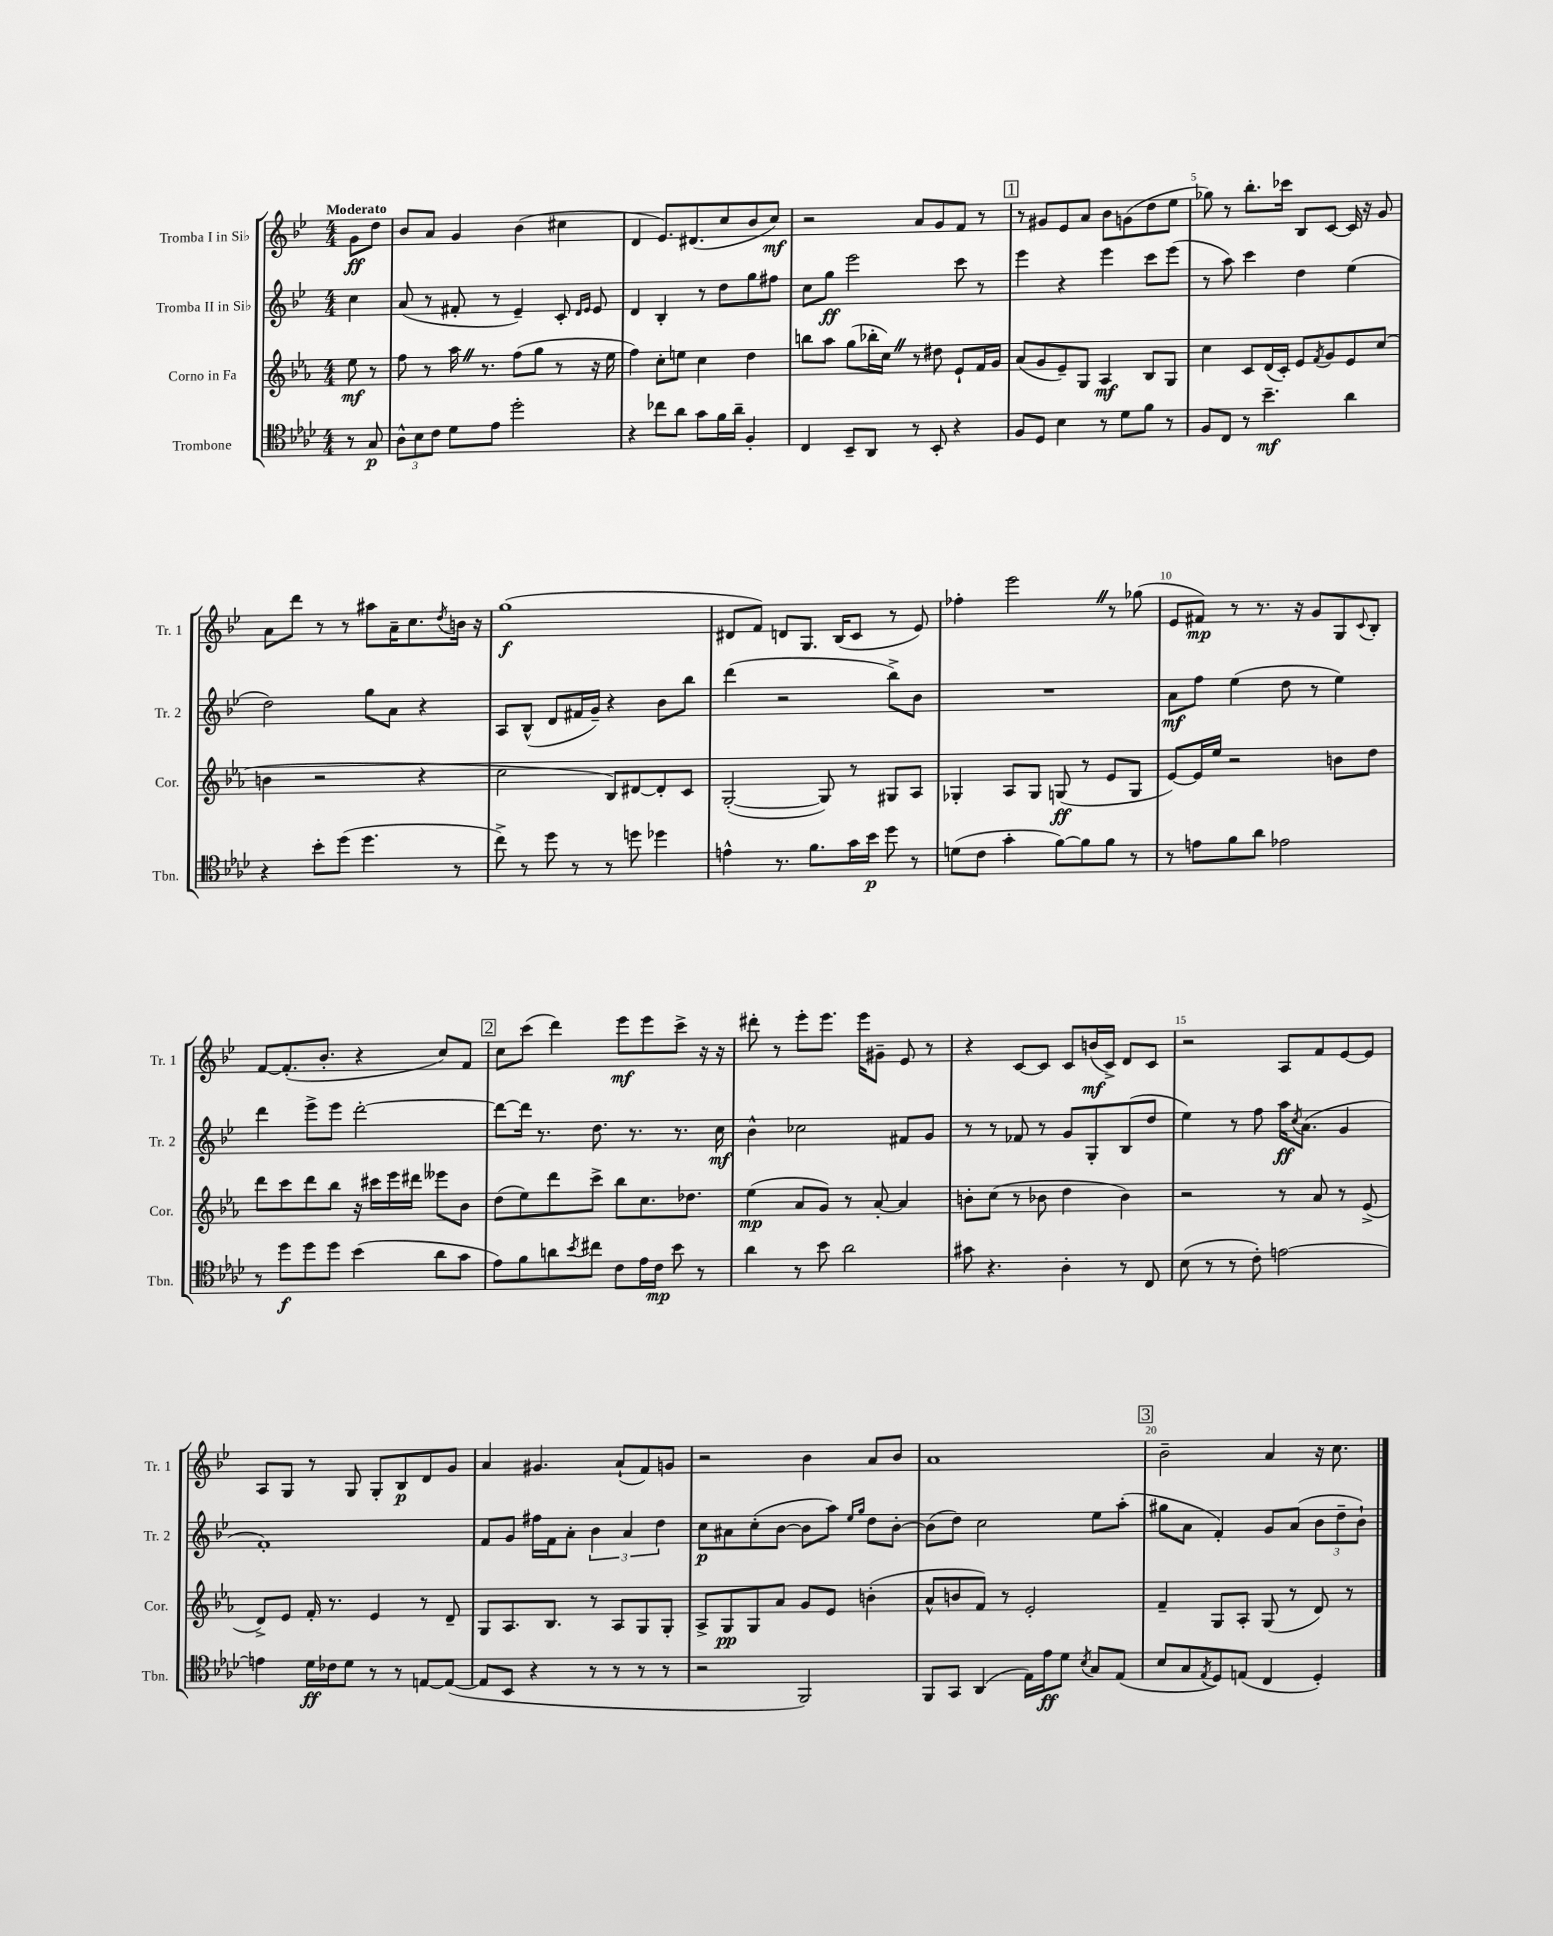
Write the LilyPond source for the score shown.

<<
\new StaffGroup <<
\new Staff = "s0" \with { instrumentName = "Tromba I in Sib" shortInstrumentName = "Tr. 1" } {
    \clef treble \key bes \major \numericTimeSignature \time 4/4 \partial 4 \tempo "Moderato"
    g'8\ff d''8 |
    bes'8 a'8 g'4 bes'4( cis''4 |
    d'4 ees'8.) dis'8.( c''8 bes'8 c''8\mf) |
    r2 a'8 g'8 f'8 r8 |
    \mark \markup { \box "1" } r8 gis'8 ees'8 a'8 bes'8 g'8( d''8 ees''8 |
    ges''8) r8 bes''8.-. ces'''16 bes8 c'8~ c'16 r16 g'8 |
    a'8 d'''8 r8 r8 ais''8 a'16-- c''8. \acciaccatura { d''8 } b'16 r16 |
    g''1\f( |
    dis'8 f'8) d'8 g8. bes16( c'8 r8 ees'8) |
    fes''4-. ees'''2 \once \override BreathingSign.text = \markup { \musicglyph "scripts.caesura.straight" } \breathe r8 ges''8( |
    ees'8 fis'8\mp) r8 r8. r16 g'8 g8 \appoggiatura { c'8 } bes8-. |
    f'8~ f'8.-.( bes'8.-. r4 c''8) f'8 |
    \mark \markup { \box "2" } c''8 c'''8( d'''4) ees'''8\mf ees'''8 c'''8-> r16 r16 |
    dis'''8-. r8 ees'''8-. ees'''8. ees'''16 gis'8-- ees'8 r8 |
    r4 c'8~ c'8 c'8 b'16\mf( c'16->) d'8 c'8 |
    r2 a8 f'8 ees'8~ ees'8 |
    a8 g8 r8 g8 g8-. bes8\p d'8 g'8 |
    a'4 gis'4. a'8-!( f'8) g'8 |
    r2 bes'4 a'8 bes'8 |
    a'1 |
    \mark \markup { \box "3" } bes'2-- a'4 r16 c''8. \bar "|." |
}
\new Staff = "s1" \with { instrumentName = "Tromba II in Sib" shortInstrumentName = "Tr. 2" } {
    \clef treble \key bes \major \numericTimeSignature \time 4/4 \partial 4
    c''4 |
    a'8( r8 fis'8-. r8 ees'4--) c'8-. \grace { d'16 ees'16 } ees'8 |
    d'4 bes4-. r8 d''8 g''8 fis''8 |
    c''8 g''8\ff ees'''2 c'''8 r8 |
    \mark \markup { \box "1" } ees'''4 r4 ees'''4 c'''8 ees'''8( |
    r8 a''8) c'''4 d''4 ees''4( |
    d''2) g''8 a'8 r4 |
    a8 bes8-^( d'8 fis'16 g'16--) r4 bes'8 bes''8 |
    d'''4( r2 bes''8->) bes'8 |
    R1 |
    a'8\mf f''8 ees''4( d''8 r8 ees''4) |
    d'''4 ees'''8-> ees'''8 d'''2~-. |
    \mark \markup { \box "2" } d'''8~ d'''16 r8. d''8. r8. r8. c''16\mf |
    bes'4-^ ces''2 fis'8 g'8 |
    r8 r8 fes'8 r8 g'8 g8-. bes8( d''8 |
    ees''4) r8 f''8 a''16\ff \acciaccatura { c''8 } a'8.( g'4 |
    f'1-.) |
    f'8 g'8 fis''16 f'16 a'8-. \tuplet 3/2 { bes'4 a'4 d''4 } |
    c''8\p ais'8 c''8-.( bes'8~ bes'8 a''8) \grace { ees''16 g''16 } d''8 bes'8~-. |
    bes'8( d''8) c''2 ees''8 a''8-.( |
    \mark \markup { \box "3" } gis''8 a'8 f'4-.) g'8 a'8( \tuplet 3/2 { bes'8 d''8-- bes'8-!) } \bar "|." |
}
\new Staff = "s2" \with { instrumentName = "Corno in Fa" shortInstrumentName = "Cor." } {
    \clef treble \key ees \major \numericTimeSignature \time 4/4 \partial 4
    ees''8\mf r8 |
    f''8 r8 aes''16 \once \override BreathingSign.text = \markup { \musicglyph "scripts.caesura.straight" } \breathe r8. f''8( g''8 r8 r16 ees''16 |
    f''4) c''8-. e''8 c''4 d''4 |
    b''8 aes''8 g''8( bes''16-. c''16) \once \override BreathingSign.text = \markup { \musicglyph "scripts.caesura.straight" } \breathe r8 dis''8 ees'8-! f'16 g'16 |
    \mark \markup { \box "1" } aes'8( g'8 ees'8--) g8 aes4\mf bes8 g8 |
    c''4 c'8 d'16( c'16-.) ees'8 \acciaccatura { f'8 } g'8 ees'8 c''8( |
    b'4 r2 r4 |
    c''2 bes8) dis'8~ dis'8-. c'8 |
    g2~-.( g8) r8 gis8 aes8 |
    ges4-. aes8 ges8 g8\ff( r8 ees'8 g8 |
    ees'8~) ees'16 ees''16 r2 b'8 d''8 |
    d'''8 c'''8 d'''8 bes''8 r16 cis'''16 ees'''16 dis'''16 eeses'''8 bes'8 |
    \mark \markup { \box "2" } d''8( ees''8) d'''8 c'''8-> bes''8 c''8. des''8. |
    ees''4\mp( aes'8 g'8) r8 aes'8~-. aes'4 |
    b'8-. c''8( r8 bes'8 d''4 bes'4) |
    r2 r8 aes'8 r8 ees'8->( |
    d'8->) ees'8 f'16-. r8. ees'4 r8 d'8-- |
    g8 aes8. bes8. r8 aes8 g8 g8-. |
    aes8-> g8\pp g8 aes'8 g'8 ees'8 b'4-.( |
    aes'8-^ b'8 f'8) r8 ees'2-. |
    \mark \markup { \box "3" } f'4-- g8 aes8-. g8( r8 d'8) r8 \bar "|." |
}
\new Staff = "s3" \with { instrumentName = "Trombone" shortInstrumentName = "Tbn." } {
    \clef tenor \key aes \major \numericTimeSignature \time 4/4 \partial 4
    r8 g8\p |
    \tuplet 3/2 { aes8-^ bes8 c'8 } des'8 ees'8 des''2-. |
    r4 ces''8 aes'8 g'8 f'16 aes'16-- f4-. |
    c4 bes,8-- aes,8 r8 bes,8-. r4 |
    \mark \markup { \box "1" } f8 des8 bes4 r8 des'8 f'8 r8 |
    f8 c8 r8 bes'4.--\mf aes'4 |
    r4 bes'8-. des''8( des''4. r8 |
    c''8->) r8 des''8 r8 r8 d''8 des''4 |
    e'4-^ r8. f'8. g'16 bes'16\p des''8 r8 |
    d'8( c'8 g'4-. f'8~) f'8 f'8 r8 |
    r8 e'8 f'8 aes'8 ees'2 |
    r8 des''8\f des''8 des''8 bes'4( aes'8 g'8 |
    \mark \markup { \box "2" } ees'8) f'8 a'8 \acciaccatura { bes'8 } cis''8 c'8 ees'16 c'16\mp bes'8 r8 |
    aes'4 r8 bes'8 aes'2 |
    gis'8 r4. aes4-. r8 c8 |
    bes8( r8 r8 c'8-.) e'2~ |
    e'4 des'16\ff ces'16 des'8 r8 r8 e8~ e8~( |
    e8 bes,8 r4 r8 r8 r8 r8 |
    r2 f,2) |
    f,8 g,8 aes,4( ees16) ees'16\ff des'8 \acciaccatura { bes8 } g8 ees8( |
    \mark \markup { \box "3" } bes8 g8 \acciaccatura { ees8 } des8) e8( c4 des4-.) \bar "|." |
}
>>
>>
\layout { \context { \Score \override BarNumber.break-visibility = ##(#f #t #t) barNumberVisibility = #(every-nth-bar-number-visible 5) } }
